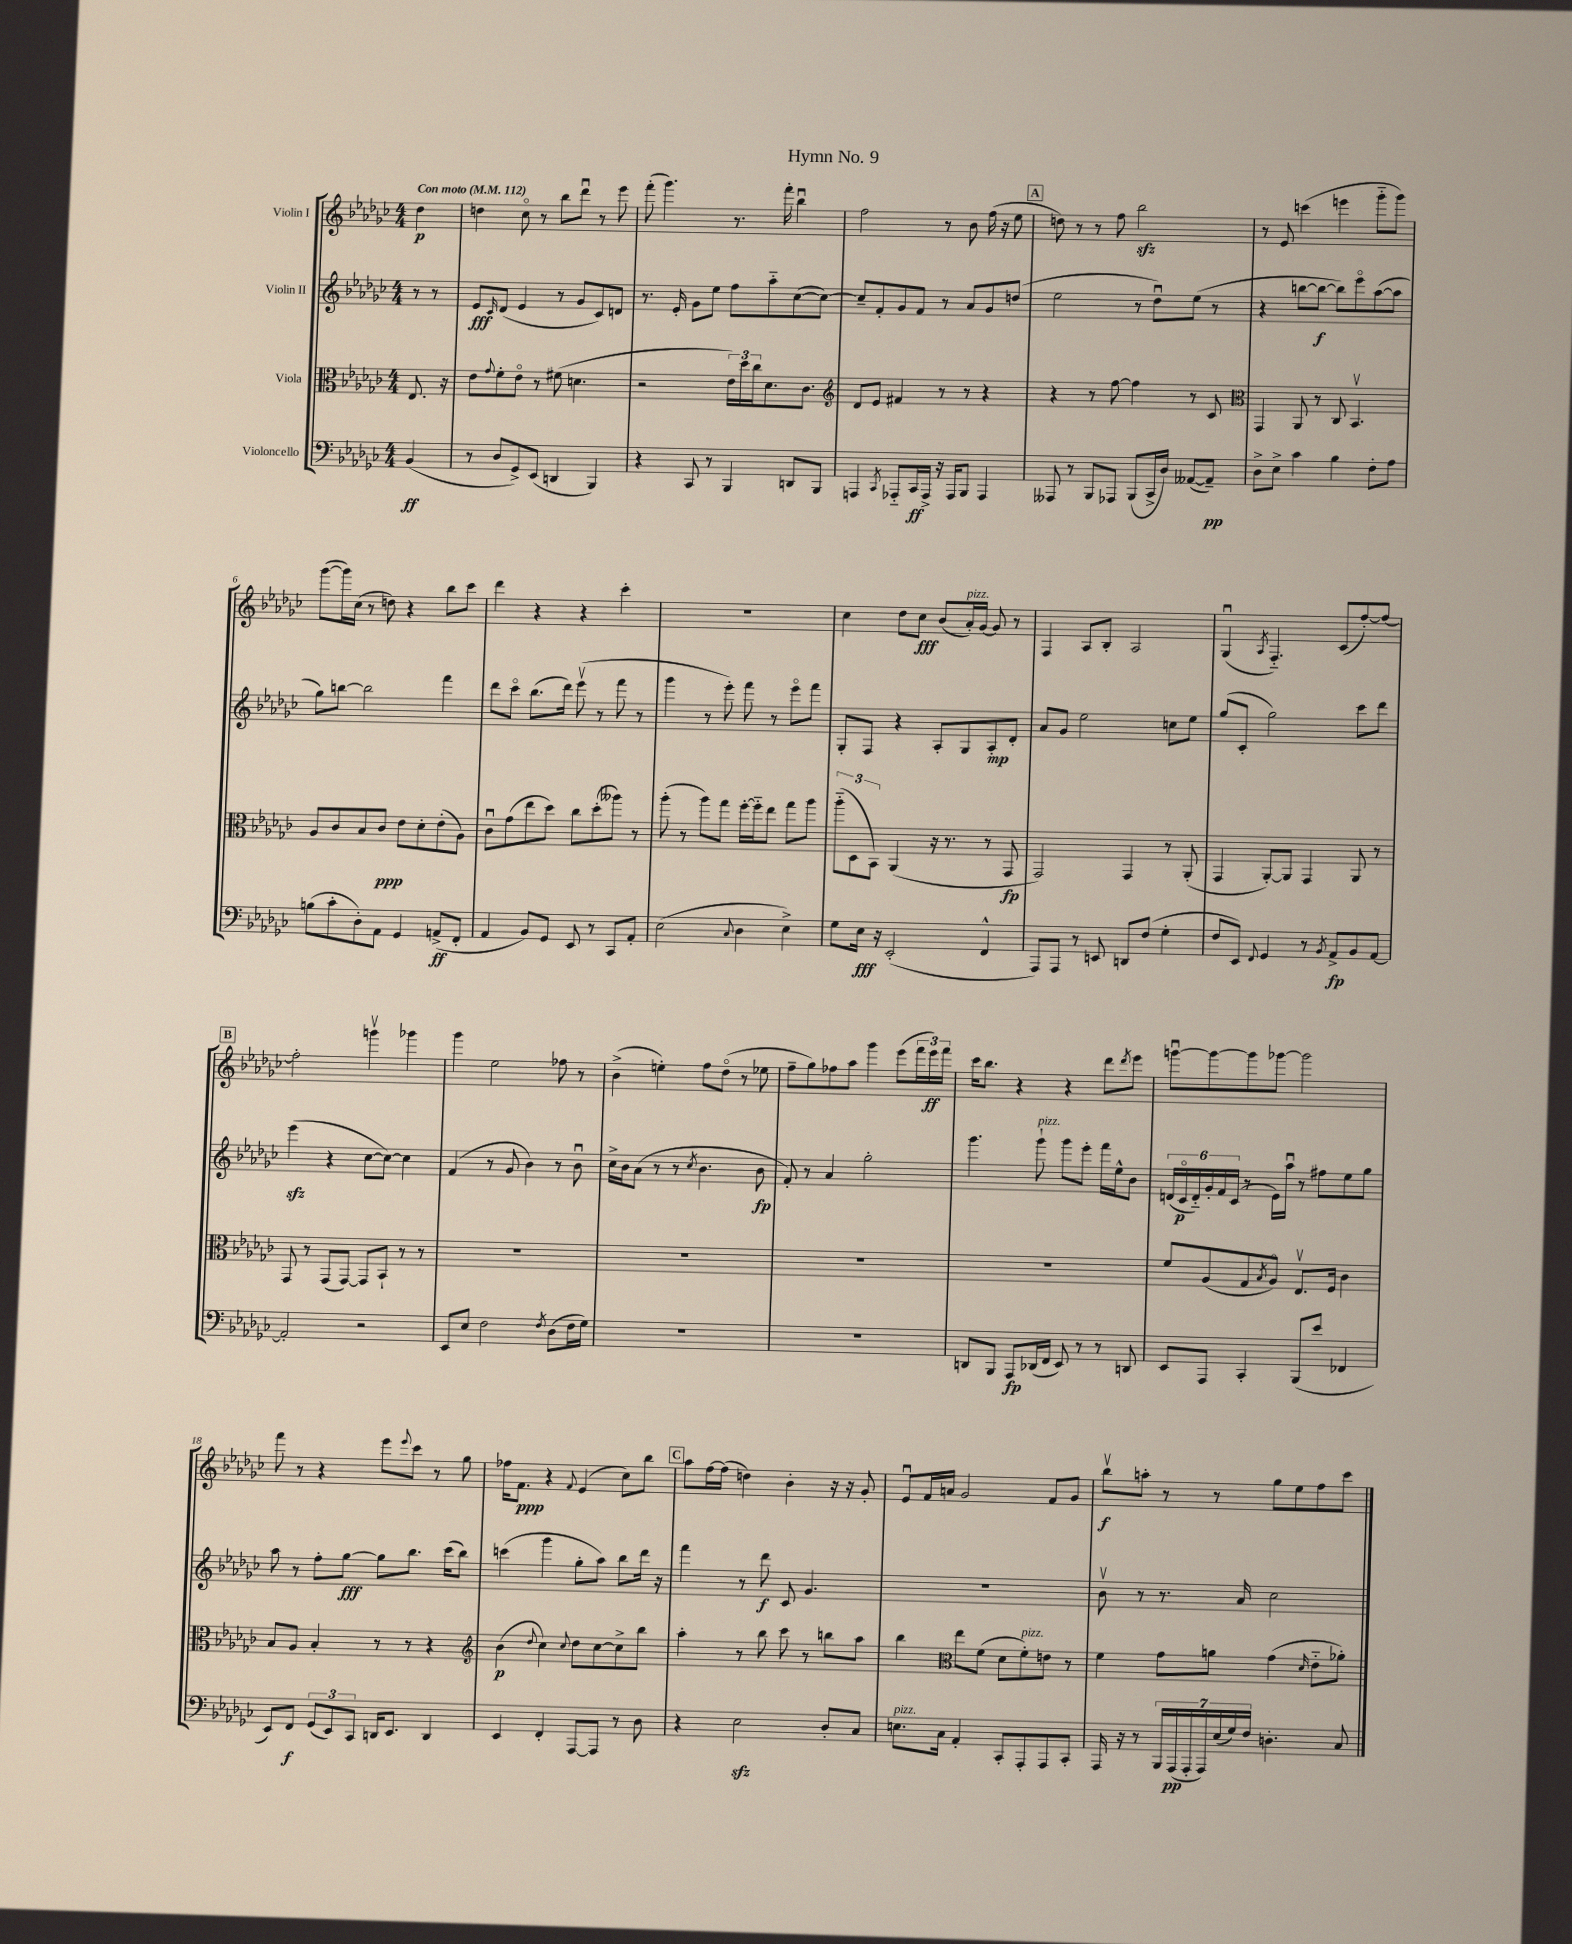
\header { title = "Hymn No. 9" }
<<
\new StaffGroup <<
\new Staff = "s0" \with { instrumentName = "Violin I" } {
    \clef treble \key ges \major \numericTimeSignature \time 4/4 \partial 4 \tempo "Con moto" 4 = 112
    des''4\p |
    d''4 ces''8\flageolet r8 bes''8 des'''8\downbow r8 ees'''8 |
    f'''8-.( ges'''4.) r8. f'''16-. bes''4\downbow |
    f''2 r8 bes'8 f''16( r16 ees''8 |
    \mark \markup { \box "A" } d''8) r8 r8 f''8 bes''2\sfz |
    r8 ees'8 c'''4( e'''4 ges'''8-_ ges'''8) |
    ges'''8~( ges'''16) ces''16( r8 d''8) r4 bes''8 ces'''8 |
    des'''4 r4 r4 ces'''4-. |
    R1 |
    ces''4 des''8 ces''8\fff bes'8( aes'16-.^\markup { \italic "pizz." }) ges'16~ ges'8 r8 |
    f4 aes8 bes8-. aes2 |
    ges4\downbow( \acciaccatura { aes8 } f4.-_) ces'8( f''8~-.) f''8~ |
    \mark \markup { \box "B" } f''2-. g'''4\upbow ges'''4 |
    ges'''4 ees''2 fes''8 r8 |
    bes'4->( e''4-.) f''8 des''8\flageolet( r8 ees''8 |
    f''8-- ges''8) fes''8 aes''8 ges'''4 ees'''8( \tuplet 3/2 { f'''16 ees'''16\ff) f'''16 } |
    ces'''16 bes''8. r4 r4 des'''8 \acciaccatura { des'''8 } ees'''8 |
    g'''8~\downbow g'''8~ g'''8 ges'''8~ ges'''2 |
    f'''8 r8 r4 ees'''8 \appoggiatura { ees'''8 } ces'''8 r8 ges''8 |
    fes''16 f'8.\ppp r4 \appoggiatura { f'8 } ees'4( ces''8) bes''8 |
    \mark \markup { \box "C" } aes''8 f''16~ f''16( d''4) bes'4-. r16 r16 ges'8-. |
    ees'8\downbow f'16 a'16 ges'2 f'8 ges'8 |
    bes''8\upbow\f a''8-. r8 r8 ges''8 ees''8 f''8 ces'''8 \bar "|." |
}
\new Staff = "s1" \with { instrumentName = "Violin II" } {
    \clef treble \key ges \major \numericTimeSignature \time 4/4 \partial 4
    r8 r8 |
    ees'8\fff \grace { ces'16 } des'8( ees'4 r8 ges'8 ces'8) d'8 |
    r8. ees'16-. ges'8 ees''8 f''8 aes''8-_ ces''8~( ces''8~) |
    ces''8-- f'8-. ges'8 f'8 r8 aes'8 ges'8 d''8( |
    \mark \markup { \box "A" } ees''2 r8 des''8\downbow) ees''8( r8 |
    r4 b''8~ b''8~\f b''8) ees'''8\flageolet aes''8~( aes''8 |
    ges''8) b''8~ b''2 f'''4 |
    des'''8 ces'''8\flageolet bes''8.( des'''16) ees'''8\upbow( r8 f'''8 r8 |
    ges'''4 r8 ees'''8-.) f'''8 r8 ees'''8\flageolet f'''8 |
    ges8-. f8 r4 aes8-. ges8 aes8-.\mp des'8-. |
    aes'8 ges'8 ees''2 c''8 ees''8 |
    ges''8( ces'8-. ges''2) ces'''8 des'''8 |
    \mark \markup { \box "B" } ees'''4\sfz( r4 ces''8~ ces''8~) ces''4 |
    f'4( r8 ges'8 bes'4) r8 bes'8\downbow |
    ces''16-> bes'16 aes'8( r8 r8 \acciaccatura { ces''8 } bes'4. bes'8\fp |
    f'8-.) r8 aes'4 ges''2-. |
    ges'''4. ges'''8-!^\markup { \italic "pizz." } ges'''8 ees'''8-. f'''16 ees''16-^ bes'8 |
    \tuplet 6/4 { d'16( ces'16\flageolet\p d'16-_) ges'16-. f'16 ces'16( } r8 ees'16) aes''16\downbow r8 fis''8 ees''8 ges''8 |
    aes''8 r8 f''8-. ges''8~\fff ges''8 bes''8. ces'''16( bes''8) |
    c'''4( ges'''4 ges''8-. aes''8) bes''8 des'''16 r16 |
    \mark \markup { \box "C" } f'''4 r8 des'''8\f ces'8 ges'4. |
    R1 |
    bes'8\upbow r8 r8. aes'16 ces''2 \bar "|." |
}
\new Staff = "s2" \with { instrumentName = "Viola" } {
    \clef alto \key ges \major \numericTimeSignature \time 4/4 \partial 4
    ees8. r16 |
    ees'8 \appoggiatura { ges'8 } f'8-. ees'8\flageolet r8 fis'8( d'4. |
    r2 \tuplet 3/2 { ees'16) des''16 ces''16 } des'8. ces'8. |
    \clef treble des'8 ees'8 fis'4 r8 r8 r4 |
    \mark \markup { \box "A" } r4 r8 f''8~ f''4 r8 ces'8 |
    \clef alto ges,4 aes,8 r8 ces8 bes,4.\upbow |
    aes8 ces'8 bes8 ces'8\ppp ees'8 des'8-. ees'8-.( aes8) |
    ces'8\downbow ges'8( ees''8 des''8) ces''8 des''8-.( aeses''8) r8 |
    aes''8-.( r8 aes''8) ges''8 f''16~-. f''16-_ ees''8 ges''8 aes''8 |
    \tuplet 3/2 { aes''8-_( des8 bes,8) } aes,4( r16 r8. r8 ges,8\fp |
    ges,2) ges,4 r8 aes,8-.( |
    ges,4 aes,8~-.) aes,8 ges,4 aes,8 r8 |
    \mark \markup { \box "B" } ges,8 r8 ges,8( ges,8~) ges,8 bes,8-! r8 r8 |
    R1 |
    R1 |
    R1 |
    R1 |
    f'8 aes8( ges8 \acciaccatura { bes8 } aes8\flageolet) ees8.\upbow f16 ces'4 |
    bes8 aes8 bes4-. r8 r8 r4 |
    \clef treble bes'4\p( \appoggiatura { des''8 } ces''4) \appoggiatura { ces''8 } des''8 ces''8~ ces''8-> bes''8 |
    \mark \markup { \box "C" } aes''4-. r8 bes''8 ces'''8 r8 b''8 aes''8 |
    bes''4 \clef alto ees''8 f'8( des'8 f'8-.^\markup { \italic "pizz." }) e'8 r8 |
    f'4 ges'8 a'8 ges'4( \grace { des'16 } ees'8-_ aes'8-.) \bar "|." |
}
\new Staff = "s3" \with { instrumentName = "Violoncello" } {
    \clef bass \key ges \major \numericTimeSignature \time 4/4 \partial 4
    bes,4\ff( |
    r8 des8 ges,8->) ees,8( d,4 bes,,4) |
    r4 ces,8 r8 bes,,4 d,8 bes,,8 |
    a,,4 \acciaccatura { ces,8 } aes,,8-_ ces,16\ff aes,,16-> r16 aes,,16 bes,,8 aes,,4 |
    \mark \markup { \box "A" } aeses,,8 r8 bes,,8 aes,,8 bes,,8( ces,16-> des16) aeses,8~( aeses,8--\pp) |
    des8-> ees8-> ces'4 bes4 f8-. aes8 |
    b8( ces'8-. des8-.) aes,8 ges,4 a,8->\ff( f,8-. |
    aes,4 bes,8) ges,8 ees,8 r8 ces,8 aes,8-. |
    ees2( \appoggiatura { ces8 } des4 ees4->) |
    ges8 ees16\fff r16 ees,2-.( f,4-^ |
    aes,,8) aes,,8 r8 e,8 d,8 f8( ges4-. |
    f8 ees,8) \appoggiatura { f,8 } ges,4 r8 \acciaccatura { bes,8 } aes,8->\fp bes,8 aes,8~ |
    \mark \markup { \box "B" } aes,2-. r2 |
    ees,8 ees8 f2 \acciaccatura { f8 } des8( f16 ges16) |
    R1 |
    R1 |
    d,8 bes,,8 aes,,8\fp des,16( f,16 ees,8) r8 r8 d,8 |
    ees,8 aes,,8 ces,4-. bes,,8( ees'8 fes,4 |
    ees,8) f,8\f \tuplet 3/2 { ges,8( ees,8) ces,8 } d,16 ees,8. d,4 |
    ees,4 f,4-. aes,,8~ aes,,8 r8 des8 |
    \mark \markup { \box "C" } r4 ees2\sfz des8-. ces8 |
    e8.^\markup { \italic "pizz." } ces16 aes,4-. ces,8-. aes,,8-. aes,,8 ces,8-. |
    aes,,16 r16 r8 \tuplet 7/4 { bes,,16 aes,,16\pp( aes,,16-. aes,,16) ees16( ges16) f16 } d4.-. ces8 \bar "|." |
}
>>
>>
